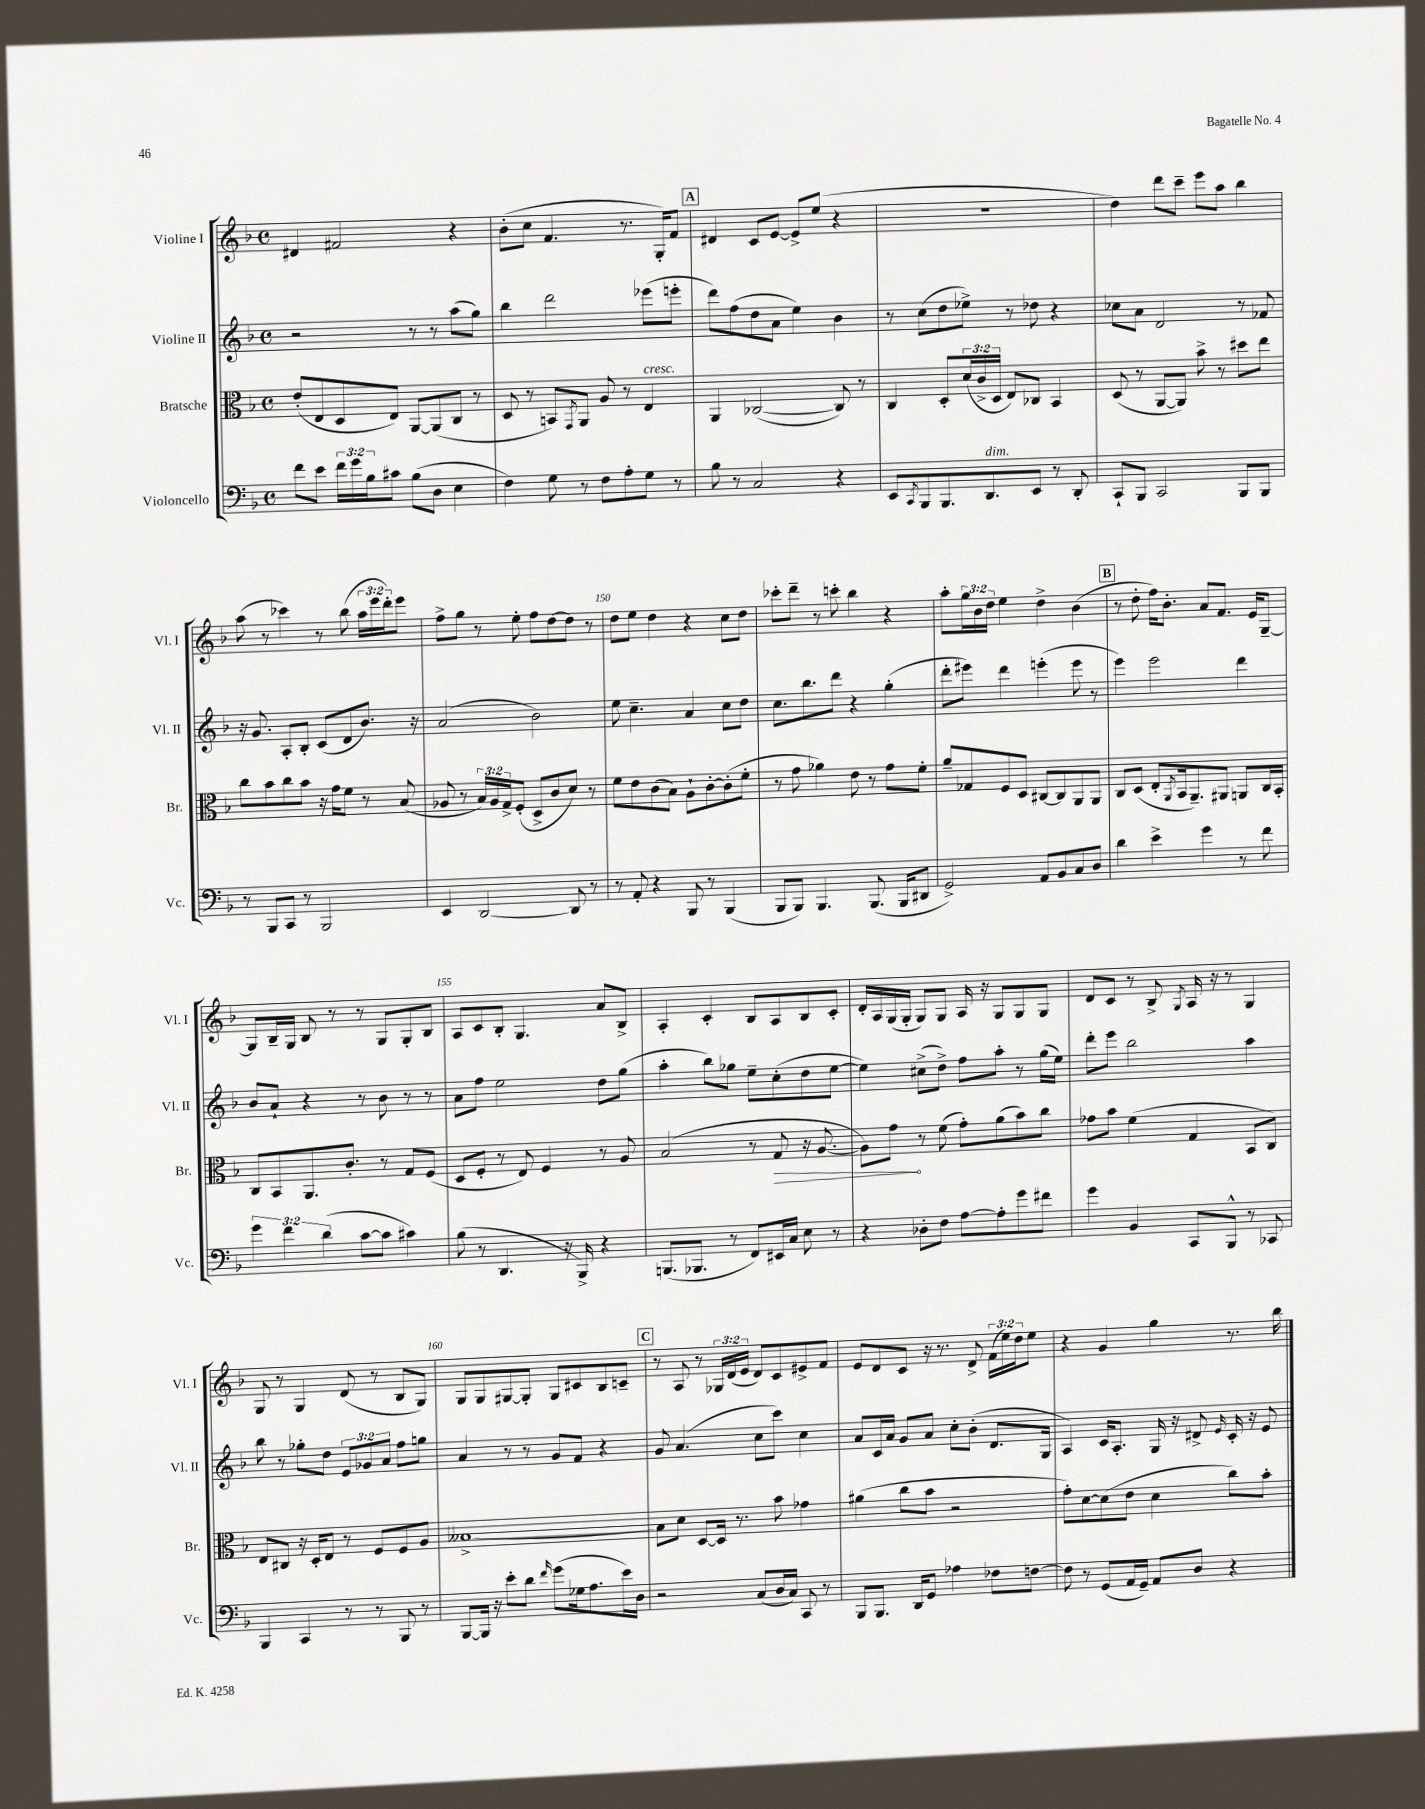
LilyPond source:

<<
\new StaffGroup <<
\new Staff = "s0" \with { instrumentName = "Violine I" shortInstrumentName = "Vl. I" } {
    \clef treble \key f \major \defaultTimeSignature \time 4/4 \override Staff.TupletNumber.text = #tuplet-number::calc-fraction-text
    dis'4 fis'2 r4 |
    bes'8-.( c''8 f'4. r8. g16-.) f'8 |
    \mark \markup { \box "A" } dis'4 c'8 e'8~ e'8-> e''8( r4 |
    r1 |
    d''4) d'''8 c'''8-- e'''8 a''8 bes''4 |
    a''8( r8 ces'''4) r8 bes''8( \tuplet 3/2 { a''16 e'''16 d'''16-.) } e'''8 |
    f''8-> g''8 r8 e''8-. f''8 d''8~ d''8 r8 |
    d''8 e''8 d''4 r4 c''8 d''8 |
    ces'''8-. d'''8-- r8 c'''8-. bes''4 r4 |
    a''8-. \tuplet 3/2 { g''16 bes'16 d''16 } e''4 d''4-> bes'4( |
    \mark \markup { \box "B" } r8 d''8-. f''16) bes'8.-. a'8 f'8. e'16 g8~-- |
    g8 bes16-- g16 bes8 r8 r8 g8 g8-. bes8 |
    a8 c'8 bes8-. g4. a'8 bes8-> |
    a4-. c'4-. bes8 a8 bes8 c'8-. |
    d'16-. a16 g16( g16-. g8) g8 a16 r16 g8 g8 g8 |
    d'8 c'8 r8 bes8-> \acciaccatura { g8 } a16 r16 r8 g4 |
    g8 r8 g4 d'8( r8 bes8 g8) |
    g8 g8 gis8~ gis8-. gis8 cis'8 bes8 c'8-- |
    \mark \markup { \box "C" } r8 a8 r8 \tuplet 3/2 { ges16 d'16( e'16 } d'8) c'8 eis'8-> f'8 |
    e'8 d'8 c'8 r16 r8. d'8-> \tuplet 3/2 { f'16( e''16) d''16 } e''8 |
    r4 g'4 g''4 r8. bes''16 \bar "|." |
}
\new Staff = "s1" \with { instrumentName = "Violine II" shortInstrumentName = "Vl. II" } {
    \clef treble \key f \major \defaultTimeSignature \time 4/4 \override Staff.TupletNumber.text = #tuplet-number::calc-fraction-text
    r2 r8 r8 a''8( g''8) |
    bes''4 d'''2 ees'''8( e'''8-. |
    \mark \markup { \box "A" } d'''8) f''8( d''8 a'8 e''4) bes'4 |
    r8 c''8( d''8 ees''8->) r8 des''8 r4 |
    ces''8 a'8 d'2 r8 fes'8 |
    r16 g'8. a8-. bes8-. c'8( d'8 bes'8.) r16 |
    a'2( bes'2) |
    e''8 c''4.-- a'4 c''8 d''8 |
    c''8. bes''8. d'''8 r4 g''4-.( |
    d'''8-. eis'''8) d'''4 e'''4-.( e'''8 r8 |
    \mark \markup { \box "B" } e'''4) e'''2 d'''4 |
    bes'8 a'8-! r4 r8 bes'8 r8 r8 |
    a'8 f''8 e''2 d''8 g''8( |
    a''4-. bes''8) ges''8 e''8-- c''8-.( d''8 e''8~ |
    e''4) cis''8->( d''8->) f''8 a''8-. r8 g''16( e''16) |
    d'''8-. e'''8 bes''2 a''4 |
    bes''8 r8 ges''8-. d''8 \tuplet 3/2 { e'8 ges'8 a'8 } f''8 g''8 |
    a'4 r8 r8 g'8 f'8 r4 |
    \mark \markup { \box "C" } g'8 a'4.( c''8 c'''8) c''4 |
    a'8 c'16 a'16 g'8 a'8 c''8-. bes'8-.( d'8. g16 |
    a4) c'16 a8.-. g16 r16 dis'8-> \grace { e'16 } c'16-. r16 e'8 \bar "|." |
}
\new Staff = "s2" \with { instrumentName = "Bratsche" shortInstrumentName = "Br." } {
    \clef alto \key f \major \defaultTimeSignature \time 4/4 \override Staff.TupletNumber.text = #tuplet-number::calc-fraction-text
    e'8-.( e8 d8 e8) a,8~ a,8( c8 r8 |
    d8 r8 b,8) \acciaccatura { g,8 } a,8 a8 r8 e4^\markup { \italic "cresc." } |
    \mark \markup { \box "A" } a,4 ces2~( ces8) r8 |
    c4 d8-. \tuplet 3/2 { d'16( c'16-> d16 } e8) ces8 bes,4 |
    d8( r8 a,8~ a,8) bes'8-> r8 dis''8 e''8 |
    c''8 bes'8 c''8 bes'8 r16 g'16 f'8 r8 bes8( |
    aes8 r8 \tuplet 3/2 { bes16) aes16 g16-> } f8-.( d8-> c'8 d'8) r8 |
    f'8 e'8 c'8( bes8) a8-! c'8~-. c'8-.( f'8-. |
    r8 g'8 aes'4) e'8 r8 g'8 f'8-. |
    a'8-- ges8 f8 d8 cis8~ cis8 a,8 a,8 |
    \mark \markup { \box "B" } c8 d8( e8-. \acciaccatura { a,8 } bes,16 a,8.--) ais,8 a,8 c16 bes,16-. |
    c8 bes,8 a,8. c'8.-. r8 g8 f8( |
    d8 f8-. r8 e8) f4 r8 a8 |
    bes2( r8 \once \override Hairpin.circled-tip = ##t g8\> r16 a8.~ |
    a8) g'8\! r8 f'8( g'8-.) a'8( bes'8) c''8 |
    ges'8 bes'8 f'4( g4 bes,8 c8) |
    e8 cis8 r16 d16-. e8 r8 f8 f8 a8 |
    beses1~-> |
    \mark \markup { \box "C" } beses8 d'8 d8~ d16 r8. bes'8 ges'4 |
    ais'4( c''8 bes'8 r2 |
    g'8-.) d'8~ d'8( e'8 d'4 c''8) bes'8-. \bar "|." |
}
\new Staff = "s3" \with { instrumentName = "Violoncello" shortInstrumentName = "Vc." } {
    \clef bass \key f \major \defaultTimeSignature \time 4/4 \override Staff.TupletNumber.text = #tuplet-number::calc-fraction-text
    f'8 e'8 \tuplet 3/2 { f'16 g'16 bes16 } cis'8 bes8( d8 e4 |
    f4) g8 r8 f8 a8-. g8 r8 |
    \mark \markup { \box "A" } bes8 r8 c2 r4 |
    e,8 \acciaccatura { c,8 } bes,,8 bes,,8. d,8.^\markup { \italic "dim." } e,8 r8 d,8-. |
    c,8-! bes,,8 c,2 bes,,8 bes,,8 |
    r8 bes,,8 c,8 r8 bes,,2 |
    e,4 d,2~ d,8 r8 |
    r8 a,8-. r4 bes,,8 r8 bes,,4( |
    bes,,8 bes,,8) bes,,4. bes,,8.( bes,,16 dis,8 |
    g,2->) a,8 bes,8 c8 d8 |
    \mark \markup { \box "B" } d'4 e'4-> g'4 r8 f'8 |
    \tuplet 3/2 { g'4 f'4 d'4( } c'8~ c'8 cis'4) |
    bes8( r8 d,4. r16 bes,,16->) r4 |
    b,,8.( bes,,8. r8 f,8) eis,16 c16 e8 r8 |
    r4 des8-. f8 a8~ a8-. g'8 fis'8 |
    g'4 bes,4 c,8 bes,,8-^ r8 ces,8 |
    bes,,4 c,4 r8 r8 bes,,8 r8 |
    bes,,8~ bes,,16 r16 e'8-. d'8 \grace { f'16 } g'8( ges16 a8. e'16) d16 |
    \mark \markup { \box "C" } r2 c8( d16 c16) c,8 r8 |
    bes,,8 bes,,8. d,16 g,8 aes4 fes8 f8~ |
    f8 r8 g,8( a,16 g,16--) a,8 d8 r4 \bar "|." |
}
>>
>>
\layout { \context { \Score currentBarNumber = #143 \override BarNumber.break-visibility = ##(#f #t #t) barNumberVisibility = #(every-nth-bar-number-visible 5) } }
